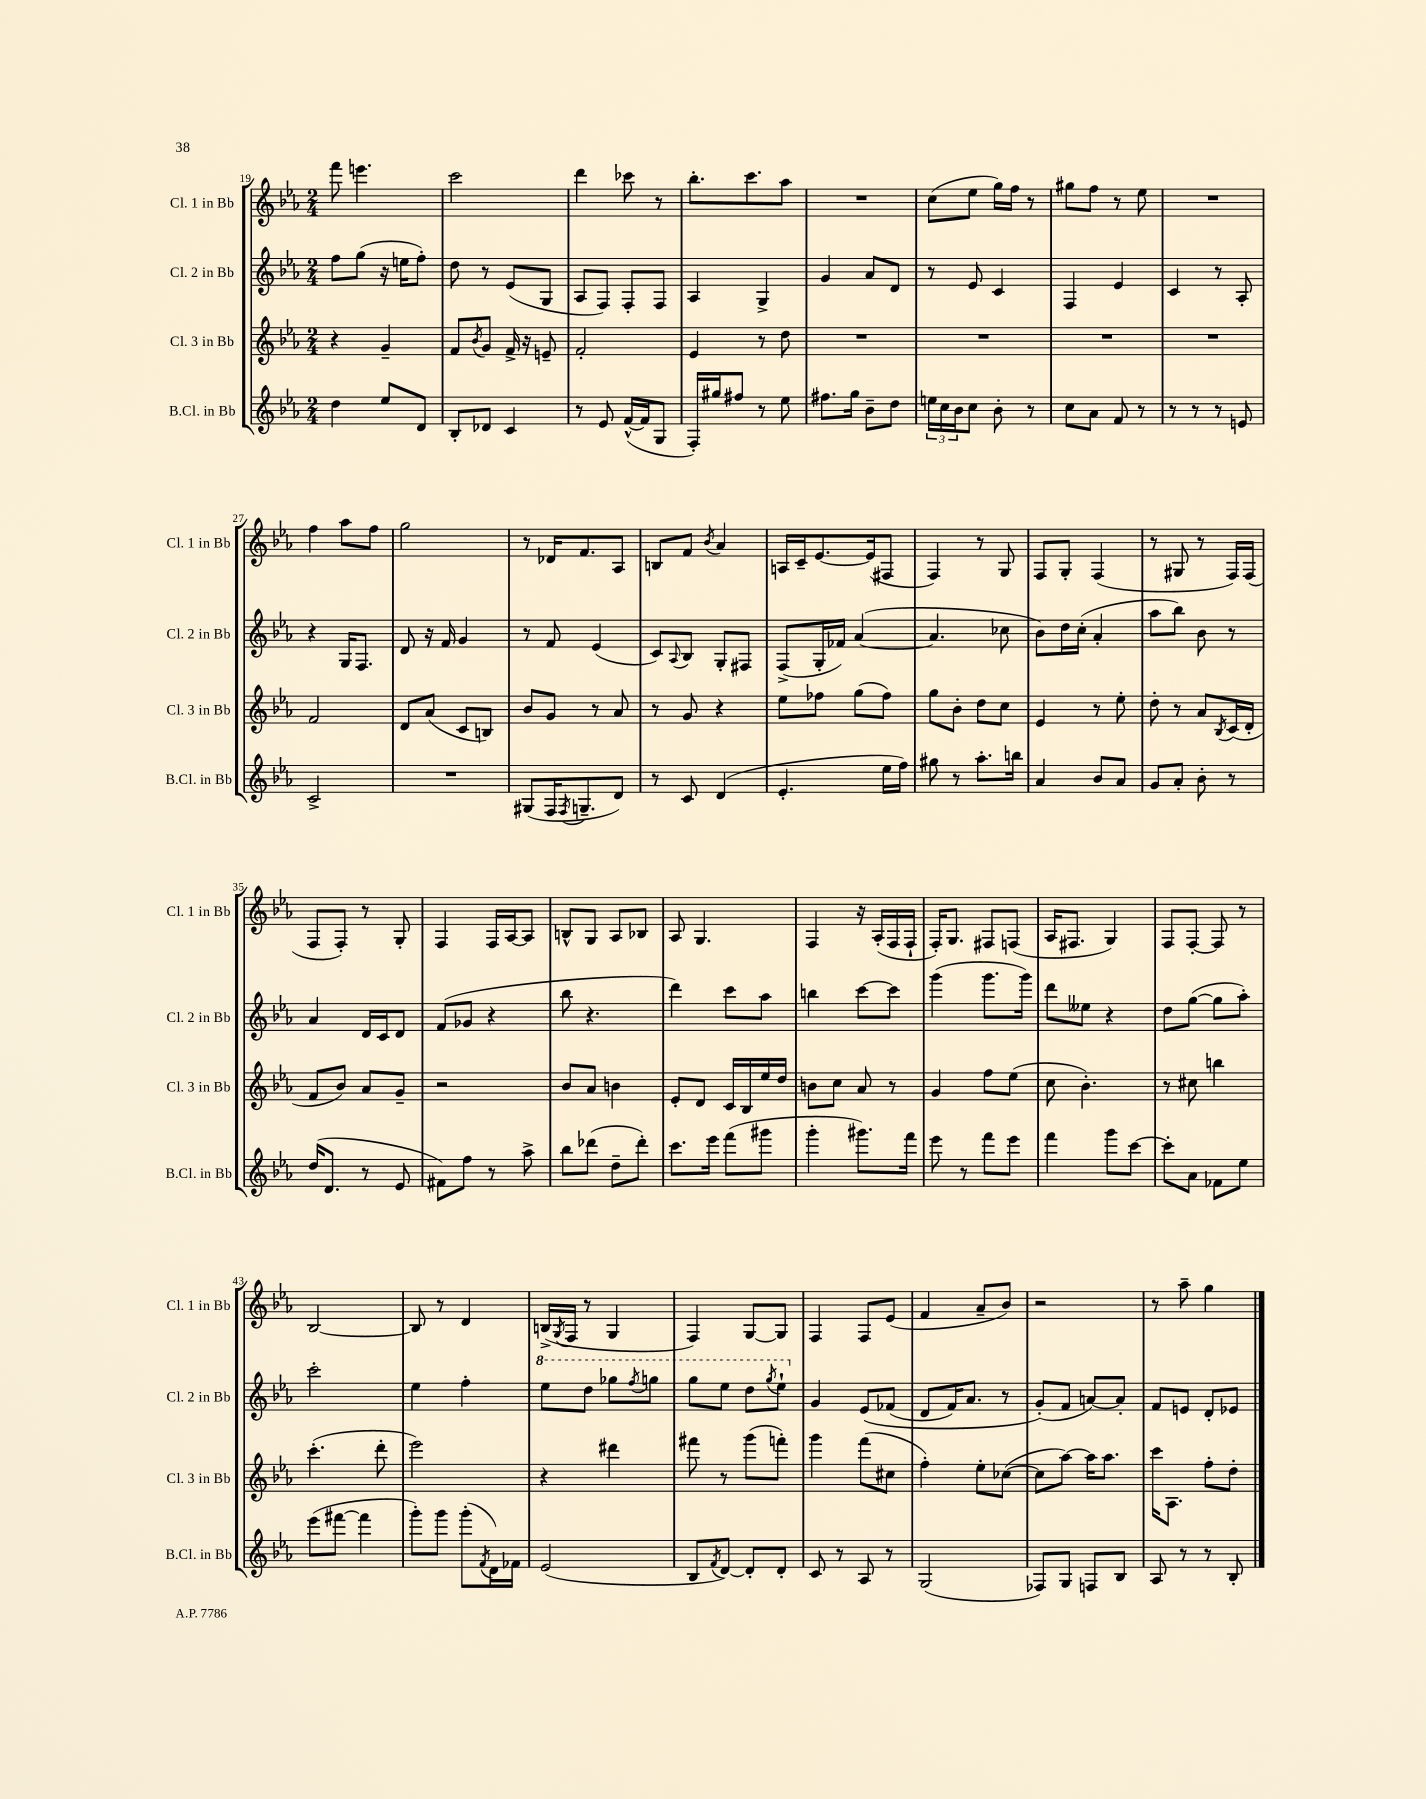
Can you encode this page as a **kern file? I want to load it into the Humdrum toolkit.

**kern	**kern	**kern	**kern
*staff4	*staff3	*staff2	*staff1
*clefG2	*clefG2	*clefG2	*clefG2
*k[b-e-a-]	*k[b-e-a-]	*k[b-e-a-]	*k[b-e-a-]
*M2/4	*M2/4	*M2/4	*M2/4
4dd	4r	8ff	8fff
.	.	(8gg	4.eee
8ee-	4g~	16r	.
.	.	16ee	.
8d	.	8ff')	.
=	=	=	=
8B-'	8f	8dd	2ccc
.	8qb-	.	.
8d-	8g	8r	.
4c	16f^	(8e-	.
.	16r	.	.
.	8e~	8G	.
=	=	=	=
8r	2f'	8A-	4ddd
8e-	.	8F)	.
([16f^^	.	8F'	8ccc-
16f]	.	.	.
8G	.	8F	8r
=	=	=	=
16F')	4e-	4A-	8.bb-'
16gg#	.	.	.
8ff#	.	.	.
.	.	.	8.ccc
8r	8r	4G^	.
8ee-	8dd	.	8aa-
=	=	=	=
8.ff#	2r	4g	2r
16gg	.	.	.
8b-~	.	8a-	.
8dd	.	8d	.
=	=	=	=
24ee	2r	8r	(8cc
24cc	.	.	.
24b-	.	.	.
8cc	.	8e-	8ee-
8b-'	.	4c	16gg)
.	.	.	16ff
8r	.	.	8r
=	=	=	=
8cc	2r	4F	8gg#
8a-	.	.	8ff
8f	.	4e-	8r
8r	.	.	8ee-
=	=	=	=
8r	2r	4c	2r
8r	.	.	.
8r	.	8r	.
8e	.	8A-'	.
=	=	=	=
2c^	2f	4r	4ff
.	.	16G	8aa-
.	.	8.F	.
.	.	.	8ff
=	=	=	=
2r	8d	8d	2gg
.	(8a-	16r	.
.	.	16f	.
.	8c	4g	.
.	8B)	.	.
=	=	=	=
(8G#	8b-	8r	8r
16F	8g	8f	16d-
8qF	.	.	.
8.G~	.	.	8.f
.	8r	(4e-	.
8d)	8a-	.	8A-
=	=	=	=
8r	8r	8c)	8B
.	.	8qqA-	.
8c	8g	8B-	8f
.	.	.	8qb-
(4d	4r	8G'	4a-
.	.	8F#	.
=	=	=	=
4.e-'	8ee-	(8F^	16A
.	.	.	16c~
.	8ff-	16G'	[8.e-
.	.	16f-)	.
.	(8gg	([4a-	.
.	.	.	(16e-]
16ee-	8ff-)	.	8F#
16ff)	.	.	.
=	=	=	=
8gg#	8gg	4.a-]	4F)
8r	8b-'	.	.
8.aa-'	8dd	.	8r
.	8cc	8cc-	8G
16bb	.	.	.
=	=	=	=
4a-	4e-	8b-)	8F
.	.	16dd	8G'
.	.	(16cc'	.
8b-	8r	4a-'	(4F
8a-	8ee-'	.	.
=	=	=	=
8g	8dd'	8aa-	8r
8a-'	8r	8bb-)	8G#
8b-'	8a-	8b-	8r
.	8qB-	.	.
8r	(16c	8r	16F)
.	16d'	.	(16F
=	=	=	=
(16dd	8f	4a-	8F
8.d	.	.	.
.	8b-)	.	8F')
8r	8a-	16d	8r
.	.	16c	.
8e-	8g~	8d	8G'
=	=	=	=
8f#)	2r	(8f	4F
8ff	.	8g-	.
8r	.	4r	16F
.	.	.	[16A-
8aa-^	.	.	8A-]
=	=	=	=
8bb-	8b-	8bb-	8B^^
(8ddd-	8a-	4.r	8G
8dd~	4b	.	8A-
8ddd-')	.	.	8B-
=	=	=	=
8.ccc	8e-'	4ddd)	8A-
.	8d	.	4.G
16eee-	.	.	.
(8fff	16c	8ccc	.
.	16B-	.	.
8ggg#	16ee-	8aa-	.
.	16dd	.	.
=	=	=	=
4ggg'	8b	4bb	4F
.	8cc	.	.
8.ggg#)	8a-	[8ccc	16r
.	.	.	(16A-'
.	8r	8ccc]	16F
16fff	.	.	16F`
=	=	=	=
8eee-	4g	(4ggg	16F')
.	.	.	8.G
8r	.	.	.
8fff	8ff	8.ggg	8F#
8eee-	(8ee-	.	(8F
.	.	16ggg)	.
=	=	=	=
4fff	8cc	8ddd	16A-
.	.	.	8.F#
.	4.b-')	8ee--	.
8ggg	.	4r	4G)
[8ccc	.	.	.
=	=	=	=
8ccc']	8r	8dd	8F
8a-	8cc#	([8gg	[8F'
8f-	4bb	8gg]	8F]
8ee-	.	8aa-')	8r
=	=	=	=
(8eee-	(4.ccc'	2ccc'	[2B-
[8fff#	.	.	.
4fff#]	.	.	.
.	8ddd'	.	.
=	=	=	=
8ggg')	2eee-)	4ee-	8B-]
8ggg	.	.	8r
(8ggg'	.	4ff'	4d
8qf	.	.	.
16d)	.	.	.
16f-	.	.	.
=	=	=	=
(2e-	4r	8eee-	(16B^
.	.	.	8qG
.	.	.	16F
.	.	8ddd	8r
.	4ddd#	8ggg-	4G
.	.	8qfff	.
.	.	8ggg	.
=	=	=	=
8B-	8fff#	8ggg	4F)
8qf	.	.	.
[8d)	8r	8eee-	.
8d']	(8ggg	8ddd	[8G
.	.	8qggg	.
8d'	8fff')	8eee-`	8G]
=	=	=	=
8c	4ggg	4g	4F
8r	.	.	.
8A-	(8fff	&(8e-	8F
8r	8cc#	(8f-	(8e-
=	=	=	=
(2G	4ff')	8d	4f
.	.	16f)	.
.	.	8.a-	.
.	8ee-'	.	8a-~
.	([8cc-	8r	8b-)
=	=	=	=
8F-)	8cc-]	(8g'&)	2r
8G	[8aa-)	8f	.
8F	16aa-]	[8a)	.
.	8.aa-	.	.
8B-	.	8a']	.
=	=	=	=
8A-	16ccc	8f	8r
.	8.A-	.	.
8r	.	8e	8aa-~
8r	8ff'	8d'	4gg
8B-'	8dd'	8e-	.
==	==	==	==
*-	*-	*-	*-
